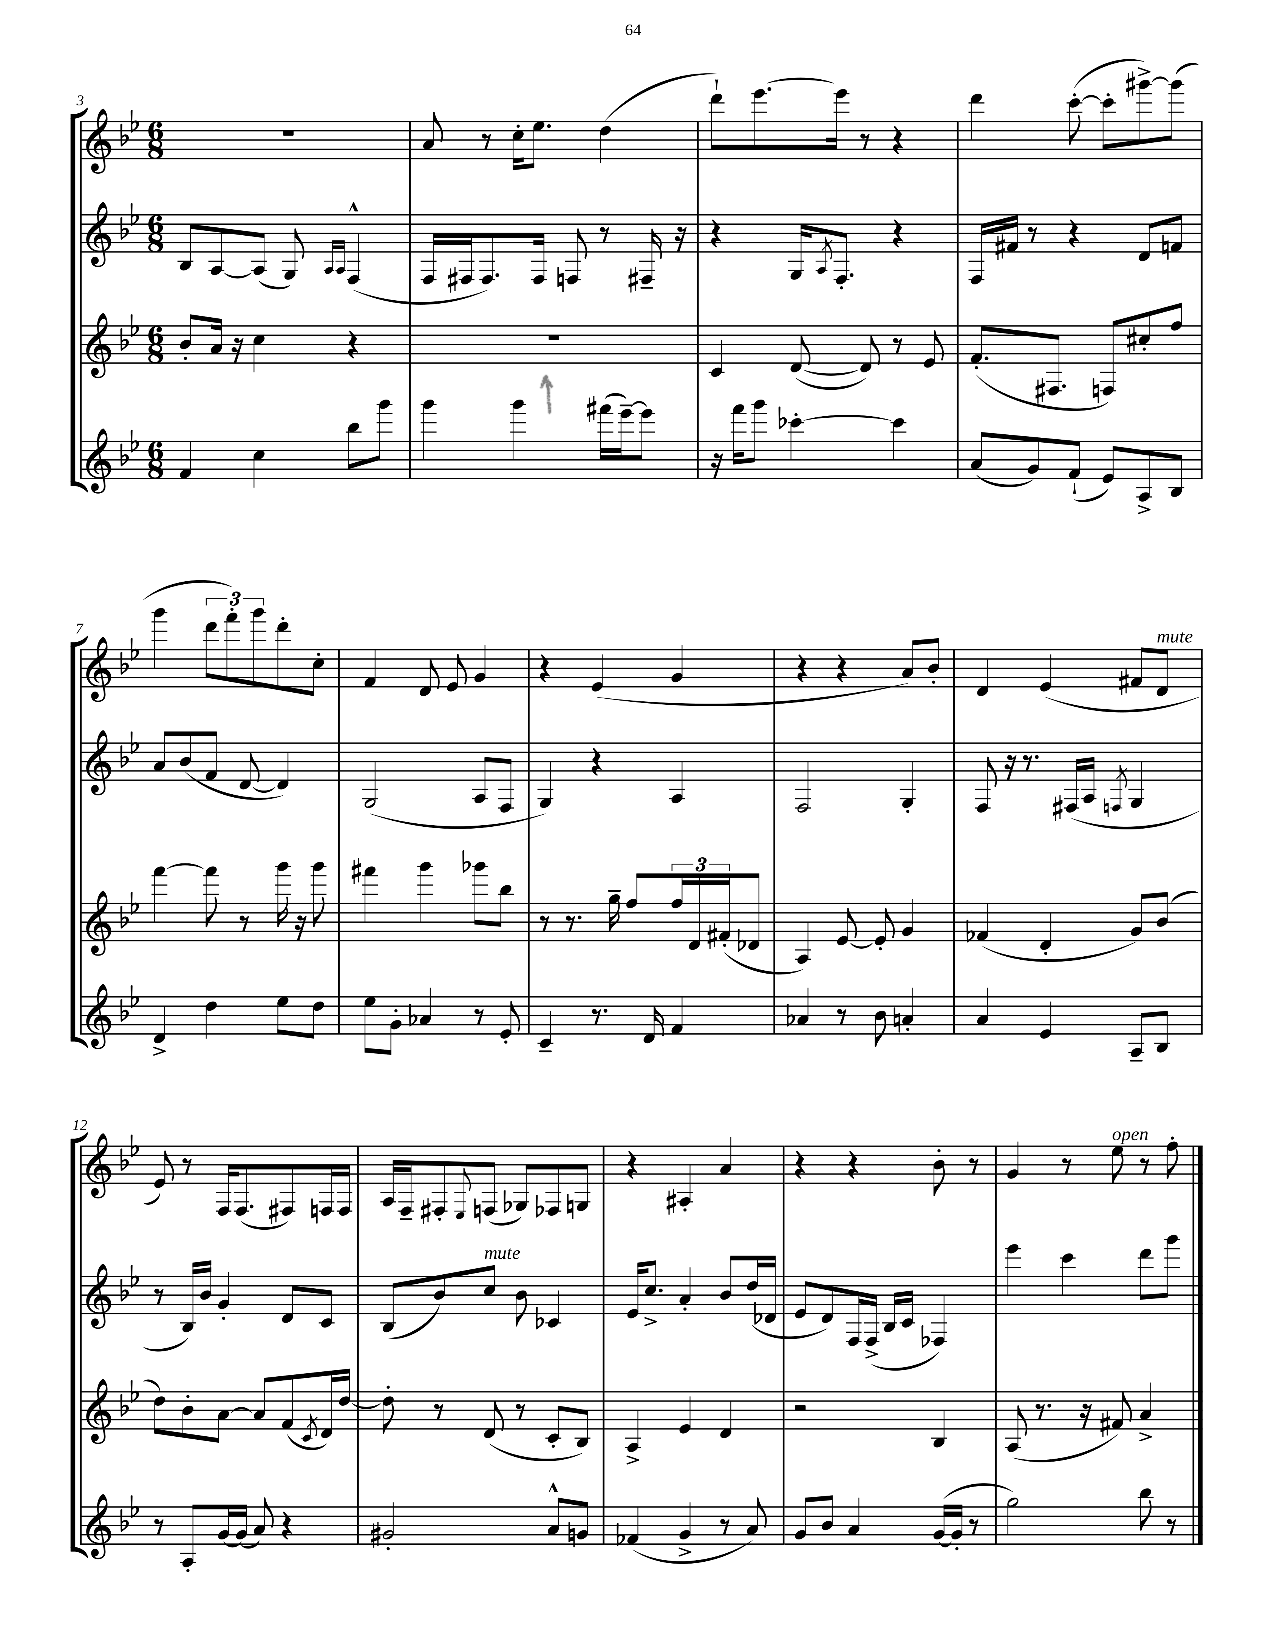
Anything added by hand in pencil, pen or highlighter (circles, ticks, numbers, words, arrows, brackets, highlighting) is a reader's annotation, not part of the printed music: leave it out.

**kern	**kern	**kern	**kern
*part4	*part3	*part2	*part1
*staff4	*staff3	*staff2	*staff1
*clefG2	*clefG2	*clefG2	*clefG2
*k[b-e-]	*k[b-e-]	*k[b-e-]	*k[b-e-]
*M6/8	*M6/8	*M6/8	*M6/8
=3	=3	=3	=3
4f/	8b-'/L	8B-/L	2.r
.	16a/Jk	[8A/	.
.	16r	.	.
4cc\	4cc\	(8A/J]	.
.	.	8G/)	.
.	.	16qqA/LL	.
.	.	16qqA/JJ	.
8bb-\L	4r	(4F^^/	.
8ggg\J	.	.	.
=4	=4	=4	=4
4ggg\	2.r	16F/LL	8a/
.	.	16F#X/J	.
.	.	8.F#/)	8r
4ggg\	.	.	16cc'\KL
.	.	16F#/Jk	8.ee-\J
.	.	8Fn/	.
(16fff#X\LL	.	8r	(4dd\
[16eee-~\J)	.	.	.
8eee-\J]	.	16F#X~/	.
.	.	16r	.
=5	=5	=5	=5
16r	4c/	4r	8ddd`\L)
16fff\KL	.	.	.
8ggg\J	.	.	[8.eee-\
[4ccc-X'\	([8d/	16G/KL	.
.	.	8qA/	.
.	.	8.F'/J	16eee-\Jk]
.	8d/])	.	8r
4ccc-\]	8r	4r	4r
.	8e-/	.	.
=6	=6	=6	=6
(8a/L	(8.f'/L	16F/LL	4ddd\
.	.	16f#X/JJ	.
8g/)	.	8r	.
.	8.F#X/J	.	.
(8f`/J	.	4r	([8ccc'\
8e-/L)	8Fn/L)	.	8ccc'\L]
8A^/	8cc#X'/	8d/L	[8ggg#X^\)
8B-/J	8ff/J	8fn/J	(8ggg#\J]
!!LO:LB:g=z
=7	=7	=7	=7
4d^/	[4fff\	8a/L	4ggg\
.	.	(8b-/	.
4dd\	8fff\]	8f/J	12ddd\L
.	.	.	12fff'\)
.	8r	[8d/	.
.	.	.	12ggg\
8ee-\L	16ggg\	4d/])	8ddd'\
.	16r	.	.
8dd\J	8ggg\	.	8cc'\J
=8	=8	=8	=8
8ee-\L	4fff#X\	(2G/	4f/
8g'\J	.	.	.
4a-X/	4ggg\	.	8d/
.	.	.	8e-/
8r	8ggg-X\L	8A/L	4g/
8e-'/	8bb-\J	8F/J	.
=9	=9	=9	=9
4c~/	8r	4G/)	4r
.	8.r	.	.
8.r	.	4r	(4e-/
.	16gg~\	.	.
.	8ff/L	.	.
16d/	.	.	.
4f/	24ff/L	4A/	4g/
.	24d/	.	.
.	(24f#X'/J	.	.
.	8d-X/J	.	.
=10	=10	=10	=10
4a-X/	4A/)	2F/	4r
8r	[8e-/	.	4r
8b-\	8e-'/]	.	.
4an'/	4g/	4G'/	8a/L)
.	.	.	8b-'/J
=11	=11	=11	=11
4a/	(4f-X/	8F/	4d/
.	.	16r	.
.	.	8.r	.
4e-/	4d'/	.	(4e-/
.	.	(16F#X/LL	.
.	.	16A/JJ	.
.	.	8qFn/	.
8A~/L	8g/L)	4G/	8f#X/L
!	!	!	!LO:TX:a:i:t=mute
8B-/J	(8b-/J	.	8d/J
!!LO:LB:g=z
=12	=12	=12	=12
8r	8dd\L)	8r	8e-/)
8A'/L	8b-'\	16B-/LL)	8r
.	.	16b-/JJ	.
[16g/L	[8a\J	4g'/	16F/KL
(16g/JJ]	.	.	(8.F/
8a/)	8a/L]	.	.
4r	(8f/	8d/L	8F#X/)
.	8qc/	.	.
.	16d/L)	8c/J	16Fn/L
.	[16dd/JJ	.	16F/JJ
=13	=13	=13	=13
2g#X'/	8dd'\]	(8B-/L	16A/LL
.	.	.	16F~/J
.	8r	8b-/)	8F#X'/
.	.	.	8qqE-/
!	!	!LO:TX:a:i:t=mute	!
.	(8d/	8cc/J	(8Fn/J
.	8r	8b-\	8G-X/L)
8a^^/L	8c'/L	4c-X/	8F-X/
8gn/J	8B-/J)	.	8Gn/J
=14	=14	=14	=14
(4f-X/	4A^/	16e-/KL	4r
.	.	8.cc^/J	.
4g^/	4e-/	4a'/	4A#X'/
8r	4d/	8b-/L	4a/
8a/)	.	(16dd/L	.
.	.	16d-X/JJ	.
=15	=15	=15	=15
8g/L	2r	8e-/L	4r
8b-/J	.	8d/)	.
4a/	.	16F/L	4r
.	.	(16F^/JJ	.
.	.	16B-/LL	.
.	.	16c/JJ	.
([16g/LL	4B-/	4F-X/)	8b-'\
16g'/JJ]	.	.	.
8r	.	.	8r
=16	=16	=16	=16
2gg\)	(8A/	4eee-\	4g/
.	8.r	.	.
.	.	4ccc\	8r
.	16r	.	.
!	!	!	!LO:TX:a:i:t=open
.	8f#X/)	.	8ee-\
8bb-\	4a^/	8ddd\L	8r
8r	.	8ggg\J	8ff'\
==	==	==	==
*-	*-	*-	*-
